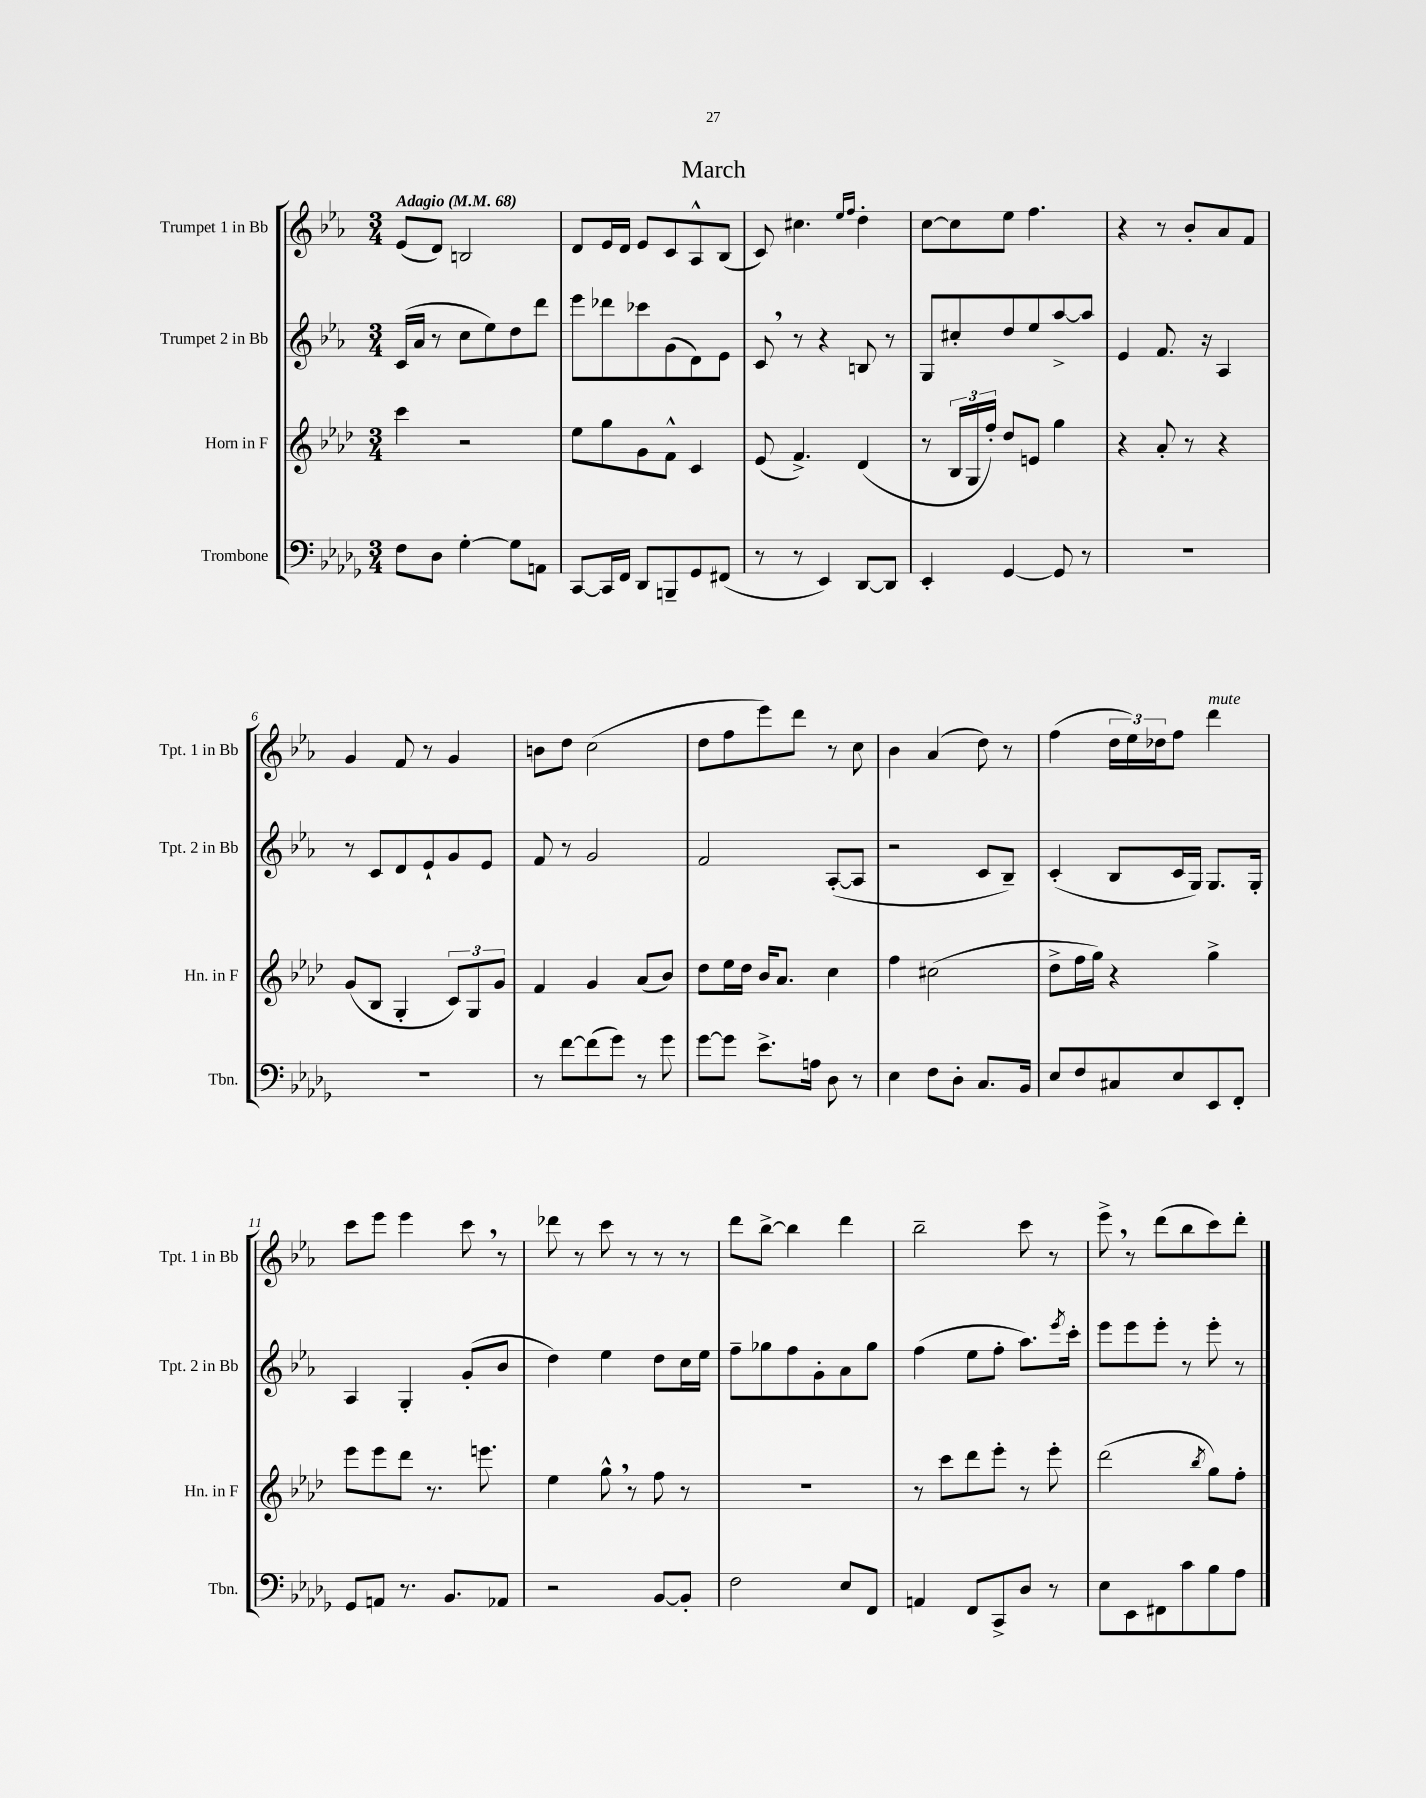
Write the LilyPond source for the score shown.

\header { title = "March" }
<<
\new StaffGroup <<
\new Staff = "s0" \with { instrumentName = "Trumpet 1 in Bb" shortInstrumentName = "Tpt. 1 in Bb" } {
    \clef treble \key ees \major \numericTimeSignature \time 3/4 \tempo "Adagio" 4 = 68
    ees'8( d'8) b2 |
    d'8 ees'16 d'16 ees'8 c'8 aes8-^ bes8( |
    c'8) cis''4. \grace { ees''16 f''16 } d''4-. |
    c''8~ c''8 ees''8 f''4. |
    r4 r8 bes'8-. aes'8 f'8 |
    g'4 f'8 r8 g'4 |
    b'8 d''8 c''2( |
    d''8 f''8 ees'''8) d'''8 r8 c''8 |
    bes'4 aes'4( d''8) r8 |
    f''4( \tuplet 3/2 { d''16 ees''16) des''16 } f''8 d'''4^\markup { \italic "mute" } |
    c'''8 ees'''8 ees'''4 c'''8 \breathe r8 |
    des'''8 r8 c'''8 r8 r8 r8 |
    d'''8 bes''8~-> bes''4 d'''4 |
    bes''2-- c'''8 r8 |
    ees'''8-> \breathe r8 d'''8( bes''8 c'''8) d'''8-. \bar "|." |
}
\new Staff = "s1" \with { instrumentName = "Trumpet 2 in Bb" shortInstrumentName = "Tpt. 2 in Bb" } {
    \clef treble \key ees \major \numericTimeSignature \time 3/4
    c'16( aes'16 r8 c''8 ees''8) d''8 d'''8 |
    ees'''8 des'''8 ces'''8 g'8( d'8) ees'8 |
    c'8 \breathe r8 r4 b8 r8 |
    g8 cis''8-. d''8 ees''8 aes''8~-> aes''8 |
    ees'4 f'8. r16 aes4 |
    r8 c'8 d'8 ees'8-! g'8 ees'8 |
    f'8 r8 g'2 |
    f'2 aes8~-.( aes8 |
    r2 c'8 bes8--) |
    c'4-.( bes8 c'16 g16) g8. g16-. |
    aes4 g4-. g'8-.( bes'8 |
    d''4) ees''4 d''8 c''16 ees''16 |
    f''8-- ges''8 f''8 g'8-. aes'8 ges''8 |
    f''4( ees''8 f''8-. aes''8.) \acciaccatura { ees'''8 } c'''16-. |
    ees'''8 ees'''8 ees'''8-. r8 ees'''8-. r8 \bar "|." |
}
\new Staff = "s2" \with { instrumentName = "Horn in F" shortInstrumentName = "Hn. in F" } {
    \clef treble \key aes \major \numericTimeSignature \time 3/4
    c'''4 r2 |
    ees''8 g''8 g'8 f'8-^ c'4 |
    ees'8( f'4.->) des'4( |
    r8 \tuplet 3/2 { bes16 g16 f''16-.) } des''8 e'8 g''4 |
    r4 aes'8-. r8 r4 |
    g'8( bes8 g4-. \tuplet 3/2 { c'8) g8 g'8 } |
    f'4 g'4 aes'8( bes'8) |
    des''8 ees''16 des''16 bes'16 aes'8. c''4 |
    f''4 cis''2( |
    des''8-> f''16 g''16) r4 g''4-> |
    ees'''8 ees'''8 des'''8 r8. e'''8. |
    ees''4 g''8-^ \breathe r8 f''8 r8 |
    R2. |
    r8 c'''8 des'''8 ees'''8-. r8 ees'''8-. |
    des'''2( \acciaccatura { bes''8 } g''8) f''8-. \bar "|." |
}
\new Staff = "s3" \with { instrumentName = "Trombone" shortInstrumentName = "Tbn." } {
    \clef bass \key des \major \numericTimeSignature \time 3/4
    f8 des8 ges4~-. ges8 a,8 |
    c,8~ c,16 f,16 des,8 b,,8-- ges,8 fis,8( |
    r8 r8 ees,4) des,8~ des,8 |
    ees,4-. ges,4~ ges,8 r8 |
    R2. |
    R2. |
    r8 f'8~ f'8( ges'8) r8 ges'8 |
    ges'8~ ges'8 ees'8.-> a16 des8 r8 |
    ees4 f8 des8-. c8. bes,16 |
    ees8 f8 cis8 ees8 ees,8 f,8-. |
    ges,8 a,8 r8. bes,8. aes,8 |
    r2 bes,8~ bes,8-. |
    f2 ees8 f,8 |
    a,4 f,8 c,8-> des8 r8 |
    ees8 ees,8 fis,8 c'8 bes8 aes8 \bar "|." |
}
>>
>>
